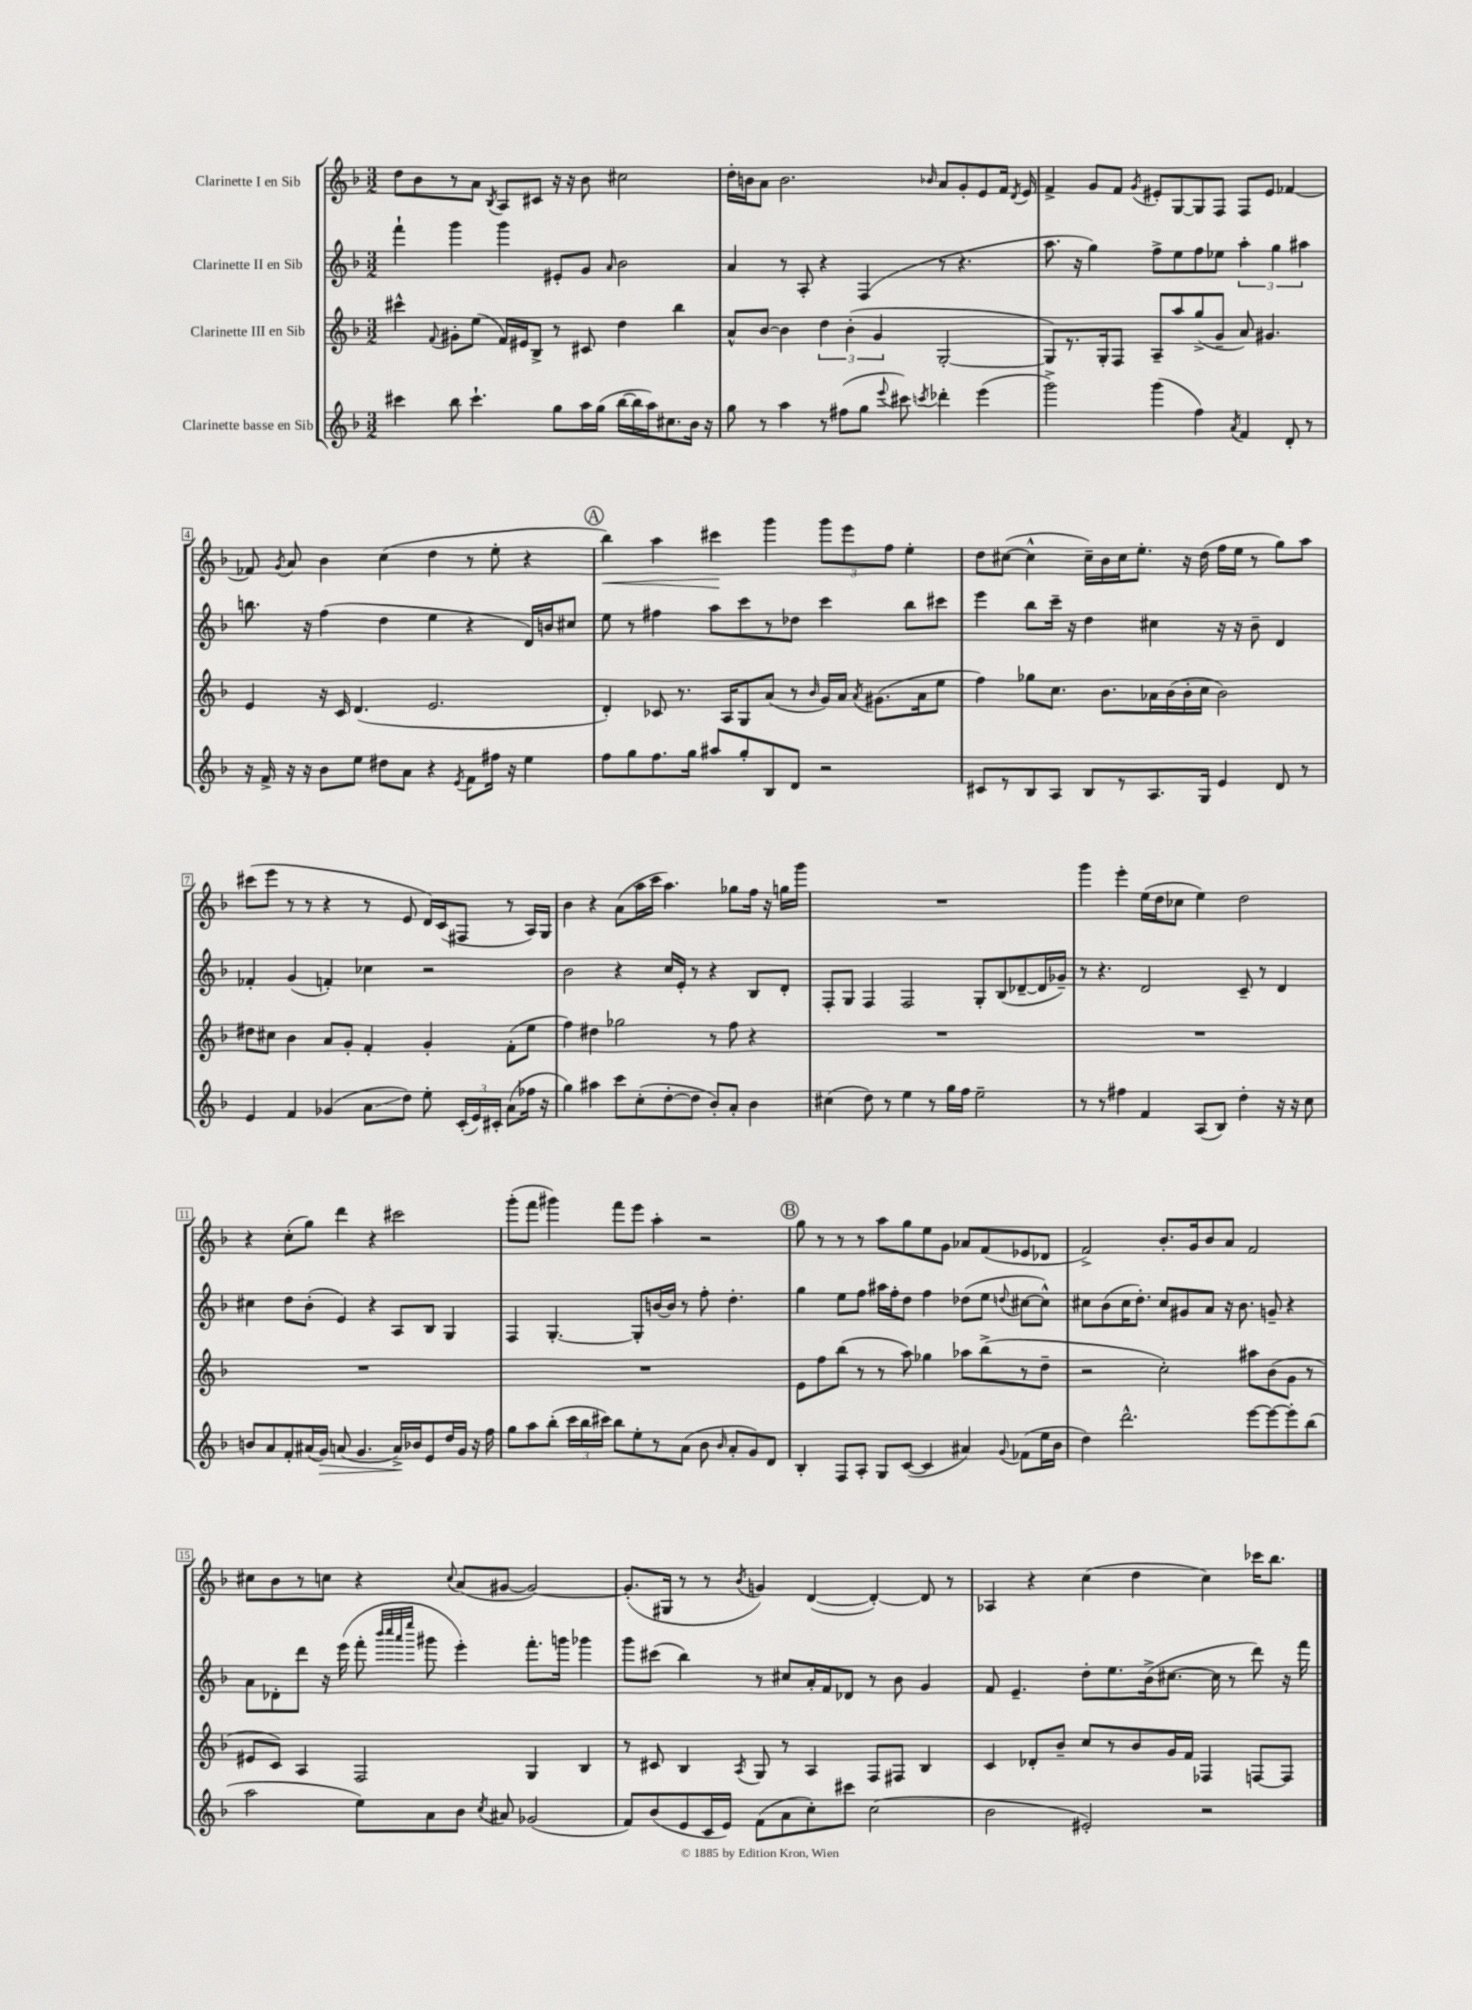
<<
\new StaffGroup <<
\new Staff = "s0" \with { instrumentName = "Clarinette I en Sib" } {
    \clef treble \key f \major \numericTimeSignature \time 3/2
    \autoBeamOff d''8[ bes'8 r8 a'8] \acciaccatura { bes8 } a8[ cis'8] r16 r16 bes'8 cis''2 |
    d''16[-. b'16 a'8] b'2. \grace { bes'16 } a'8[ g'8-. e'8 f'16] \acciaccatura { d'8 } e'16 |
    f'4-> g'8[ f'8] \acciaccatura { g'8 } eis'8[-. g8~ g8 f8] f8[ eis'8] fes'4~ |
    fes'8 \acciaccatura { g'8 } a'8 bes'4 c''4( d''4 r8 e''8-. r4 |
    \mark \markup { \circle "A" } bes''4\<) a''4 cis'''4\! g'''4 \tuplet 3/2 { g'''8[ e'''8 f''8] } e''4-. |
    d''8[ cis''8]~( cis''4-^ cis''16[--) bes'16 cis''16 e''8.]-. r16 d''16( f''16[ e''16] r8 g''8[) a''8] |
    cis'''8[( e'''8] r8 r8 r4 r8 e'8 d'16[) c'16( fis8] r8 a16[) g16] |
    bes'4 r4 a'8[( a''16 c'''16] a''4.) ges''8[ f''16] r16 g''16[ g'''16] |
    R1. |
    g'''4 e'''4-. e''16[( d''16 ces''8] e''4) d''2 |
    r4 c''8[-.( g''8]) d'''4 r4 cis'''2 |
    g'''8[-.( f'''8] gis'''4) f'''8[ e'''8] a''4-. r2 |
    \mark \markup { \circle "B" } g''8 r8 r8 r8 a''8[ g''8 e''8 g'8] aes'8[ f'8( ees'8 des'8] |
    f'2->) bes'8.[-. g'16 bes'8 a'8] f'2 |
    cis''8[ bes'8 r8 c''8] r4 \appoggiatura { c''8 } a'8[( gis'8]~ gis'2~) |
    gis'8.[-.( gis16] r8 r8 \acciaccatura { bes'8 } g'4) d'4~( d'4~-.) d'8 r8 |
    aes4 r4 c''4( d''4 c''4) ces'''16[ bes''8.] \bar "|." |
}
\new Staff = "s1" \with { instrumentName = "Clarinette II en Sib" } {
    \clef treble \key f \major \numericTimeSignature \time 3/2
    \autoBeamOff f'''4-! g'''4 g'''4 eis'8[-. g'8] \grace { a'16 } bes'2 |
    a'4 r8 a8-. r4 f4( r8 r4. |
    a''8. r16 g''4) f''8[-> e''8 f''8 ees''8] \tuplet 3/2 { a''4-. g''4 ais''4 } |
    b''8. r16 f''4( d''4 e''4 r4 d'16[) b'16 cis''8] |
    \mark \markup { \circle "A" } e''8 r8 fis''4 a''8[ c'''8 r8 des''8] c'''4 bes''8[ cis'''8] |
    e'''4 bes''8[ c'''16]-- r16 d''4 cis''4 r16 r16 bes'8-- d'4 |
    fes'4-. g'4( f'4-.) ces''4 r2 |
    bes'2 r4 c''16[ e'16]-. r8 r4 bes8[ d'8]-. |
    f8[-. g8] f4 f2 g8[-. bes8( des'8~-- des'16 ges'16]--) |
    r8 r4. d'2 c'8-- r8 d'4 |
    cis''4 d''8[ bes'8]-.( e'4) r4 a8[ bes8] g4 |
    f4 g4.~-. g8[-. b'16~ b'16] r8 f''8-. d''4.-. |
    \mark \markup { \circle "B" } g''4 e''8[ f''8] ais''16[ f''16-. d''8] f''4 des''8[( e''8] \appoggiatura { d''8 } cis''8[~ cis''8]-^) |
    cis''8[ bes'8( cis''16 d''8.]-.) cis''8[ gis'8 a'8] r16 bes'8. g'8-- r4 |
    a'8[ des'8-. d'''8] r16 e'''16( f'''8-. \grace { bes'''32[ c''''32 a'''32 e''''32] } gis'''8 e'''4-.) f'''8.[-. g'''16] ges'''4 |
    g'''8[ cis'''8]( bes''4) r8 cis''8[ a'16-. f'16 des'8] r8 bes'8 g'4 |
    f'8 e'4.-- d''8[-. e''8. bes'16->( cis''8.]~ cis''16 r8 d'''8) r16 f'''16 \bar "|." |
}
\new Staff = "s2" \with { instrumentName = "Clarinette III en Sib" } {
    \clef treble \key f \major \numericTimeSignature \time 3/2
    \autoBeamOff cis'''4-^ \appoggiatura { f'8 } gis'8[-. e''8]( f'16[) eis'16 bes8]-> r8 cis'8 d''4 bes''4 |
    a'8[-^ bes'8]~ bes'4 \tuplet 3/2 { d''4 bes'4-.( g'4 } g2~-. |
    g8[) r8. g16-. f8] a8[-- a''8 g''8->( g'8]-- a'8) gis'4. |
    e'4 r16 c'16 d'4.( e'2. |
    \mark \markup { \circle "A" } d'4-.) ces'8 r8. a16[ g8 a'8]( r8 \grace { bes'16 } g'16[) a'16] \acciaccatura { a'8 } gis'8.[( a'16 e''8] |
    f''4) ges''8[ c''8.] bes'8.[ aes'16 bes'16( bes'16-. c''16] bes'2) |
    dis''8[ cis''8] bes'4 a'8[ g'8]-. f'4-. g'4-. f'8[-.( e''8] |
    f''4) dis''4 ges''2 r8 f''8 r4 |
    R1. |
    R1. |
    R1. |
    R1. |
    \mark \markup { \circle "B" } e'8[ f''8 bes''8]( r8 r8 a''8) ges''4 aes''8[ bes''8->( r8 d''8]-- |
    r2 c''2-.) ais''8[ bes'8( g'8] r8 |
    eis'8[ c'8]) a4 f2 g4 bes4 |
    r8 cis'8 bes4 \acciaccatura { a8 } g8 r8 a4 f8[ fis8] bes4 |
    c'4 des'8[-. bes'8]-- c''8[ r8 bes'8 g'16 f'16] fes4 f8[~ f8] \bar "|." |
}
\new Staff = "s3" \with { instrumentName = "Clarinette basse en Sib" } {
    \clef treble \key f \major \numericTimeSignature \time 3/2
    \autoBeamOff cis'''4 bes''8 cis'''4.-! g''8[ a''16 g''16]( bes''16[~ bes''16 a''16) cis''8. bes'16] r16 |
    g''8 r8 a''4 r8 fis''8[( g''8] \appoggiatura { e'''8 } cis'''8) \acciaccatura { c'''8 } des'''4-. e'''4( |
    g'''2->) g'''4( f''4) \acciaccatura { a'8 } f'4 d'8-. r8 |
    r16 f'16-> r16 r16 bes'8[ e''8] dis''8[ a'8] r4 \acciaccatura { e'8 } f'8[ fis''16] r16 e''4 |
    \mark \markup { \circle "A" } f''8[ g''8 f''8. g''16] ais''8[ g''8-. bes8 d'8] r2 |
    cis'8[ r8 bes8 a8] bes8[ r8 a8. g16] e'4 d'8 r8 |
    e'4 f'4 ges'4( a'8[\glissando d''8]) e''8-. \tuplet 3/2 { c'16[-.( e'16) cis'16]-. } a'8[( fes''16] r16 |
    g''4) ais''4 c'''8[ c''8-.( d''8~-. d''8] bes'8[-.) a'8]-. bes'4 |
    cis''4( d''8) r8 e''4 r8 g''16[ f''16] e''2-- |
    r8 r8 fis''4 f'4 a8[( bes8]) d''4-. r16 r16 c''8 |
    b'8[ a'8 f'8-. ais'16( g'16]\>) a'8( g'4. a'16[->\!) bes'16 e'8 d''16 g'16] r16 f''16 |
    g''8[ a''8 bes''8]-.( \tuplet 3/2 { c'''16[ bes''16 cis'''16]) } bes''8[ e''8-. r8 a'8]( bes'8 \grace { bes'16 } a'8[-. g'8) d'8] |
    \mark \markup { \circle "B" } bes4-. f8[ a8]-. g8[ c'8]~( c'4 ais'4) \appoggiatura { g'8 } fes'8[( e''16 bes'16] |
    d''4) d'''2.-^ e'''8[~ e'''8~ e'''8-. bes''8]( |
    a''2 e''8[) a'8 bes'8] \acciaccatura { c''8 } ais'8 ges'2( |
    f'8[) bes'8( e'8 c'16 e'16]) f'8[( a'8 c''8-.) cis'''8] c''2( |
    bes'2 eis'2-.) r2 \bar "|." |
}
>>
>>
\layout { \context { \Score \override BarNumber.stencil = #(make-stencil-boxer 0.1 0.3 ly:text-interface::print) } }
